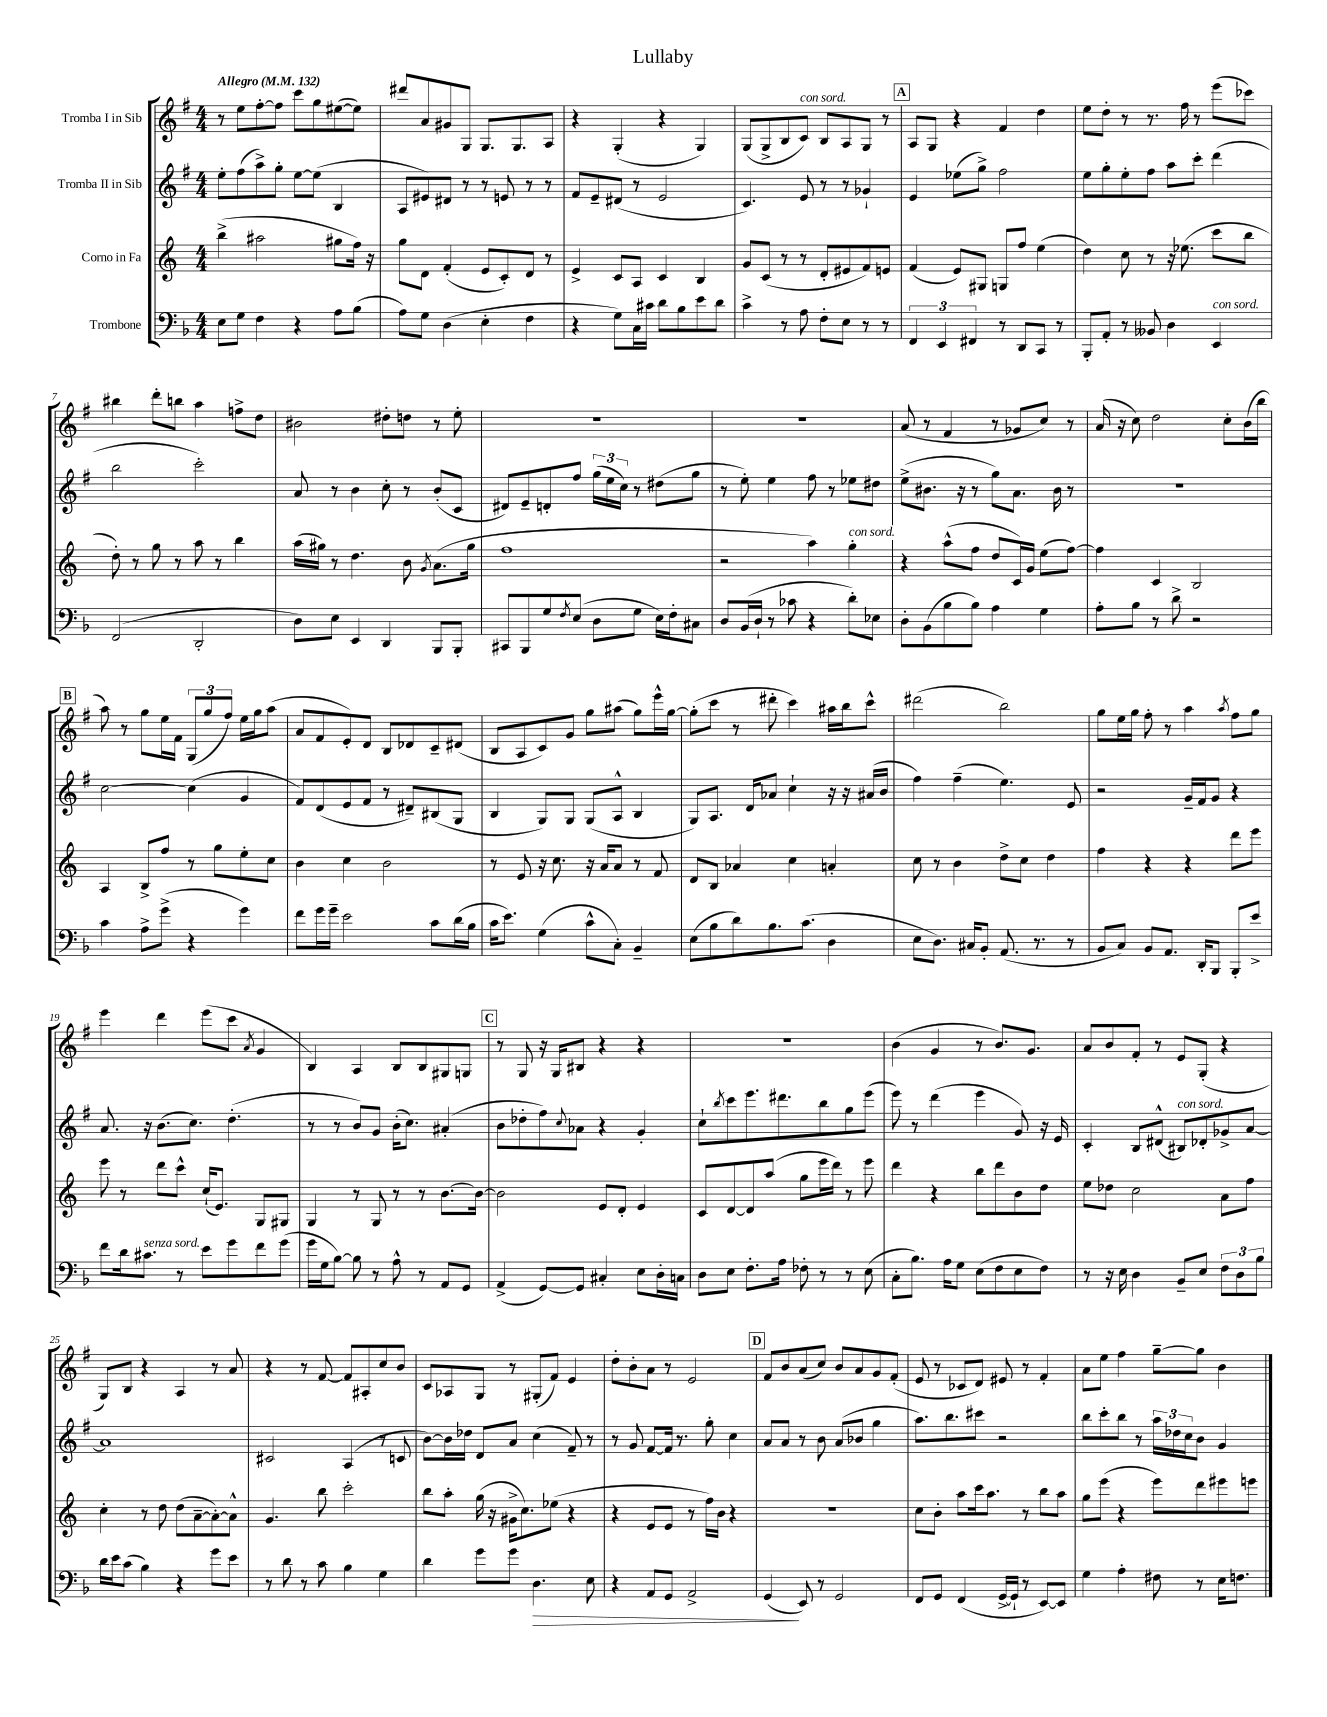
\header { title = "Lullaby" }
<<
\new StaffGroup <<
\new Staff = "s0" \with { instrumentName = "Tromba I in Sib" } {
    \clef treble \key g \major \numericTimeSignature \time 4/4 \tempo "Allegro" 4 = 132
    r8 e''8 fis''8~-. fis''8 c'''8 g''8 eis''8~( eis''8) |
    dis'''8 a'8 gis'8 g8 g8. g8. a8 |
    r4 g4-.( r4 g4) |
    g8( g8-> b8 c'8^\markup { \italic "con sord." }) b8 a8 g8 r8 |
    \mark \markup { \box "A" } a8 g8 r4 fis'4 d''4 |
    e''8 d''8-. r8 r8. fis''16 r8 e'''8( ces'''8) |
    bis''4 d'''8-. b''8 a''4 f''8-> d''8 |
    bis'2 dis''8-. d''8 r8 e''8-. |
    R1 |
    R1 |
    a'8( r8 fis'4 r8 ges'8 c''8) r8 |
    a'16( r16 c''8) d''2 c''8-. b'16( b''16 |
    \mark \markup { \box "B" } a''8) r8 g''8 e''16 fis'16 \tuplet 3/2 { g8( g''8 fis''8) } e''16 g''16 a''8( |
    a'8 fis'8 e'8-.) d'8 b8 des'8 c'8-- dis'8( |
    b8 a8 c'8) g'8 g''8 ais''8( g''8) e'''16-^ g''16~ |
    g''8-.( c'''8 r8 dis'''8-. c'''4) ais''16 b''16 c'''8-^ |
    dis'''2( b''2) |
    g''8 e''16 g''16 fis''8-. r8 a''4 \acciaccatura { a''8 } fis''8 g''8 |
    e'''4 d'''4 e'''8( c'''8 \acciaccatura { a'8 } g'4 |
    b4) a4 b8 b8 gis8 g8 |
    \mark \markup { \box "C" } r8 g8 r16 g16 bis8 r4 r4 |
    R1 |
    b'4( g'4 r8 b'8.) g'8. |
    a'8 b'8 fis'8-. r8 e'8 g8-.( r4 |
    g8) b8 r4 a4 r8 a'8 |
    r4 r8 fis'8~ fis'8 ais8-. c''8 b'8 |
    c'8 aes8 g8 r8 gis8-.( fis'8) e'4 |
    d''8-. b'8-. a'8 r8 e'2 |
    \mark \markup { \box "D" } fis'8 b'8 a'8( c''8) b'8 a'8 g'8 fis'8-.( |
    e'8 r8 ces'8 d'8) eis'8 r8 fis'4-. |
    a'8 e''8 fis''4 g''8~-- g''8 b'4 \bar "|." |
}
\new Staff = "s1" \with { instrumentName = "Tromba II in Sib" } {
    \clef treble \key g \major \numericTimeSignature \time 4/4
    e''8-. fis''8( a''8->) g''8-. e''8~ e''8( b4 |
    a8 eis'8) dis'8 r8 r8 e'8 r8 r8 |
    fis'8 e'8-- dis'8( r8 e'2 |
    c'4.) e'8 r8 r8 ges'4-! |
    \mark \markup { \box "A" } e'4 ees''8( g''8->) fis''2 |
    e''8 g''8-. e''8-. fis''8 a''8 c'''8-. d'''4( |
    b''2 c'''2-.) |
    a'8 r8 b'4 c''8-. r8 b'8-.( c'8 |
    dis'8) e'8-- d'8-. fis''8 \tuplet 3/2 { g''16( e''16 c''16) } r8 dis''8( g''8 |
    r8 e''8-.) e''4 fis''8 r8 ees''8 dis''8 |
    e''8->( bis'8. r16 r8 g''8) a'8. bis'16 r8 |
    R1 |
    \mark \markup { \box "B" } c''2~ c''4( g'4 |
    fis'8) d'8( e'8 fis'8 r8 dis'8--) bis8( g8 |
    b4 g8) g8 g8( a8-^ b4 |
    g8) a8. d'16 aes'8 c''4-! r16 r16 ais'16( b'16 |
    fis''4) fis''4--( e''4.) e'8 |
    r2 g'16-- fis'16 g'8 r4 |
    a'8. r16 b'8.( c''8.) d''4.-.( |
    r8 r8 b'8) g'8 b'16-.( c''8.) ais'4-.( |
    \mark \markup { \box "C" } b'8 des''8-. fis''8) \appoggiatura { c''8 } aes'8 r4 g'4-. |
    c''8-! \acciaccatura { b''8 } c'''8 e'''8. dis'''8. b''8 g''8 e'''8( |
    e'''8) r8 d'''4( e'''4 g'8) r16 e'16 |
    c'4-. b8 dis'8-^( bis8^\markup { \italic "con sord." }) des'8-. ges'8-> a'8~ |
    a'1 |
    cis'2 a4( r8 c'8 |
    b'8~) b'16 des''16 d'8 a'8 c''4( fis'8--) r8 |
    r8 g'8 fis'8~ fis'16 r8. g''8-. c''4 |
    \mark \markup { \box "D" } a'8 a'8 r8 b'8 a'8( bes'8 g''4 |
    a''8.) b''8. cis'''8 r2 |
    b''8 c'''8-. b''8 r8 \tuplet 3/2 { a''16 des''16 c''16 } b'8 g'4 \bar "|." |
}
\new Staff = "s2" \with { instrumentName = "Corno in Fa" } {
    \clef treble \key c \major \numericTimeSignature \time 4/4
    b''4->( ais''2 gis''8 f''16) r16 |
    g''8 d'8 f'4-.( e'8 c'8-.) d'8 r8 |
    e'4-> c'8 a8 c'4 b4 |
    g'8 c'8( r8 r8 d'8-. eis'8 f'8) e'8 |
    \mark \markup { \box "A" } f'4( e'8) gis8 g8 f''8 e''4( |
    d''4) c''8 r8 r16 ees''8.( c'''8 b''8 |
    d''8-.) r8 g''8 r8 a''8 r8 b''4 |
    a''16( gis''16) r8 d''4. b'8 \acciaccatura { g'8 } a'8.( gis''16 |
    f''1 |
    r2 a''4) g''4-.^\markup { \italic "con sord." } |
    r4 a''8-^( f''8 d''8 c'16) g'16 e''8( f''8~) |
    f''4 c'4 b2 |
    \mark \markup { \box "B" } a4 b8-> f''8 r8 g''8 e''8-. c''8 |
    b'4 c''4 b'2 |
    r8 e'8 r16 c''8. r16 a'16 a'8 r8 f'8 |
    d'8 b8 aes'4 c''4 a'4-. |
    c''8 r8 b'4 d''8-> c''8 d''4 |
    f''4 r4 r4 d'''8 e'''8 |
    e'''8 r8 d'''8 c'''8-^ c''16-!( e'8.) g8 gis8 |
    g4 r8 g8 r8 r8 b'8.~ b'16~ |
    \mark \markup { \box "C" } b'2 e'8 d'8-. e'4 |
    c'8 d'8~ d'8 a''8( g''8 e'''16 d'''16) r8 e'''8 |
    d'''4 r4 b''8 d'''8 b'8 d''8 |
    e''8 des''8 c''2 a'8 f''8 |
    c''4-. r8 d''8 d''8( a'8~-- a'8~-.) a'8-^ |
    g'4. b''8 c'''2-. |
    b''8 a''8-. g''16( r16 gis'16-> c''8.) ees''8( r4 |
    r4 e'8 e'8 r8 f''16) b'16 r4 |
    \mark \markup { \box "D" } R1 |
    c''8 b'8-. a''8 c'''16 a''8. r8 b''8 a''8 |
    g''8 e'''8( r4 e'''8) d'''8 eis'''8 e'''8 \bar "|." |
}
\new Staff = "s3" \with { instrumentName = "Trombone" } {
    \clef bass \key f \major \numericTimeSignature \time 4/4
    e8 g8 f4 r4 a8 bes8( |
    a8) g8 d4( e4-. f4 |
    r4 g8) c16 cis'16 d'8 bes8 e'8 d'8 |
    c'4-> r8 a8 f8-. e8 r8 r8 |
    \mark \markup { \box "A" } \tuplet 3/2 { f,4 e,4 fis,4 } r8 d,8 c,8 r8 |
    bes,,8-. a,8-. r8 beses,8 d4 e,4^\markup { \italic "con sord." } |
    f,2( d,2-. |
    d8) e8 e,4 d,4 bes,,8 bes,,8-. |
    cis,8 bes,,8 g8 \acciaccatura { f8 } e8( d8 g8 e16) f16-. cis8 |
    d8 bes,16( d16-! r8 ces'8 r4 d'8-.) ees8 |
    d8-. bes,8( bes8 bes8) a4 g4 |
    a8-. bes8 r8 d'8-> r2 |
    \mark \markup { \box "B" } c'4 a8-> g'8->( r4 g'4) |
    f'8 g'16 g'16-- e'2 c'8 d'16( bes16 |
    c'16 e'8.) g4( c'8-^ c8-.) bes,4-- |
    e8( bes8 d'8) bes8. c'8.( d4 |
    e8 d8.) cis16 bes,8-. a,8.( r8. r8 |
    bes,8 c8) bes,8 a,8. d,16-. bes,,8 bes,,8-. e'8-> |
    f'8 d'16 cis'8.^\markup { \italic "senza sord." } r8 e'8 g'8 f'8 g'8( |
    g'16 g16 bes8~) bes8 r8 a8-^ r8 a,8 g,8 |
    \mark \markup { \box "C" } a,4->( g,8~) g,8 cis4-. e8 d16-. c16 |
    d8 e8 f8.-. a16 fes8-. r8 r8 e8( |
    c8-. bes8.) a16 g8 e8( f8 e8 f8) |
    r8 r16 e16 d4 bes,8-- e8 \tuplet 3/2 { f8 d8 bes8 } |
    d'16 e'16 c'8( bes4) r4 g'8 e'8 |
    r8 d'8 r8 c'8 bes4 g4 |
    d'4 g'8 g'8 d4.\> e8 |
    r4 a,8 g,8 a,2-> |
    \mark \markup { \box "D" } g,4\!( e,8) r8 g,2 |
    f,8 g,8 f,4( g,16~-> g,16-! r8 e,8~) e,8 |
    g4 a4-. fis8 r8 e16 f8. \bar "|." |
}
>>
>>
